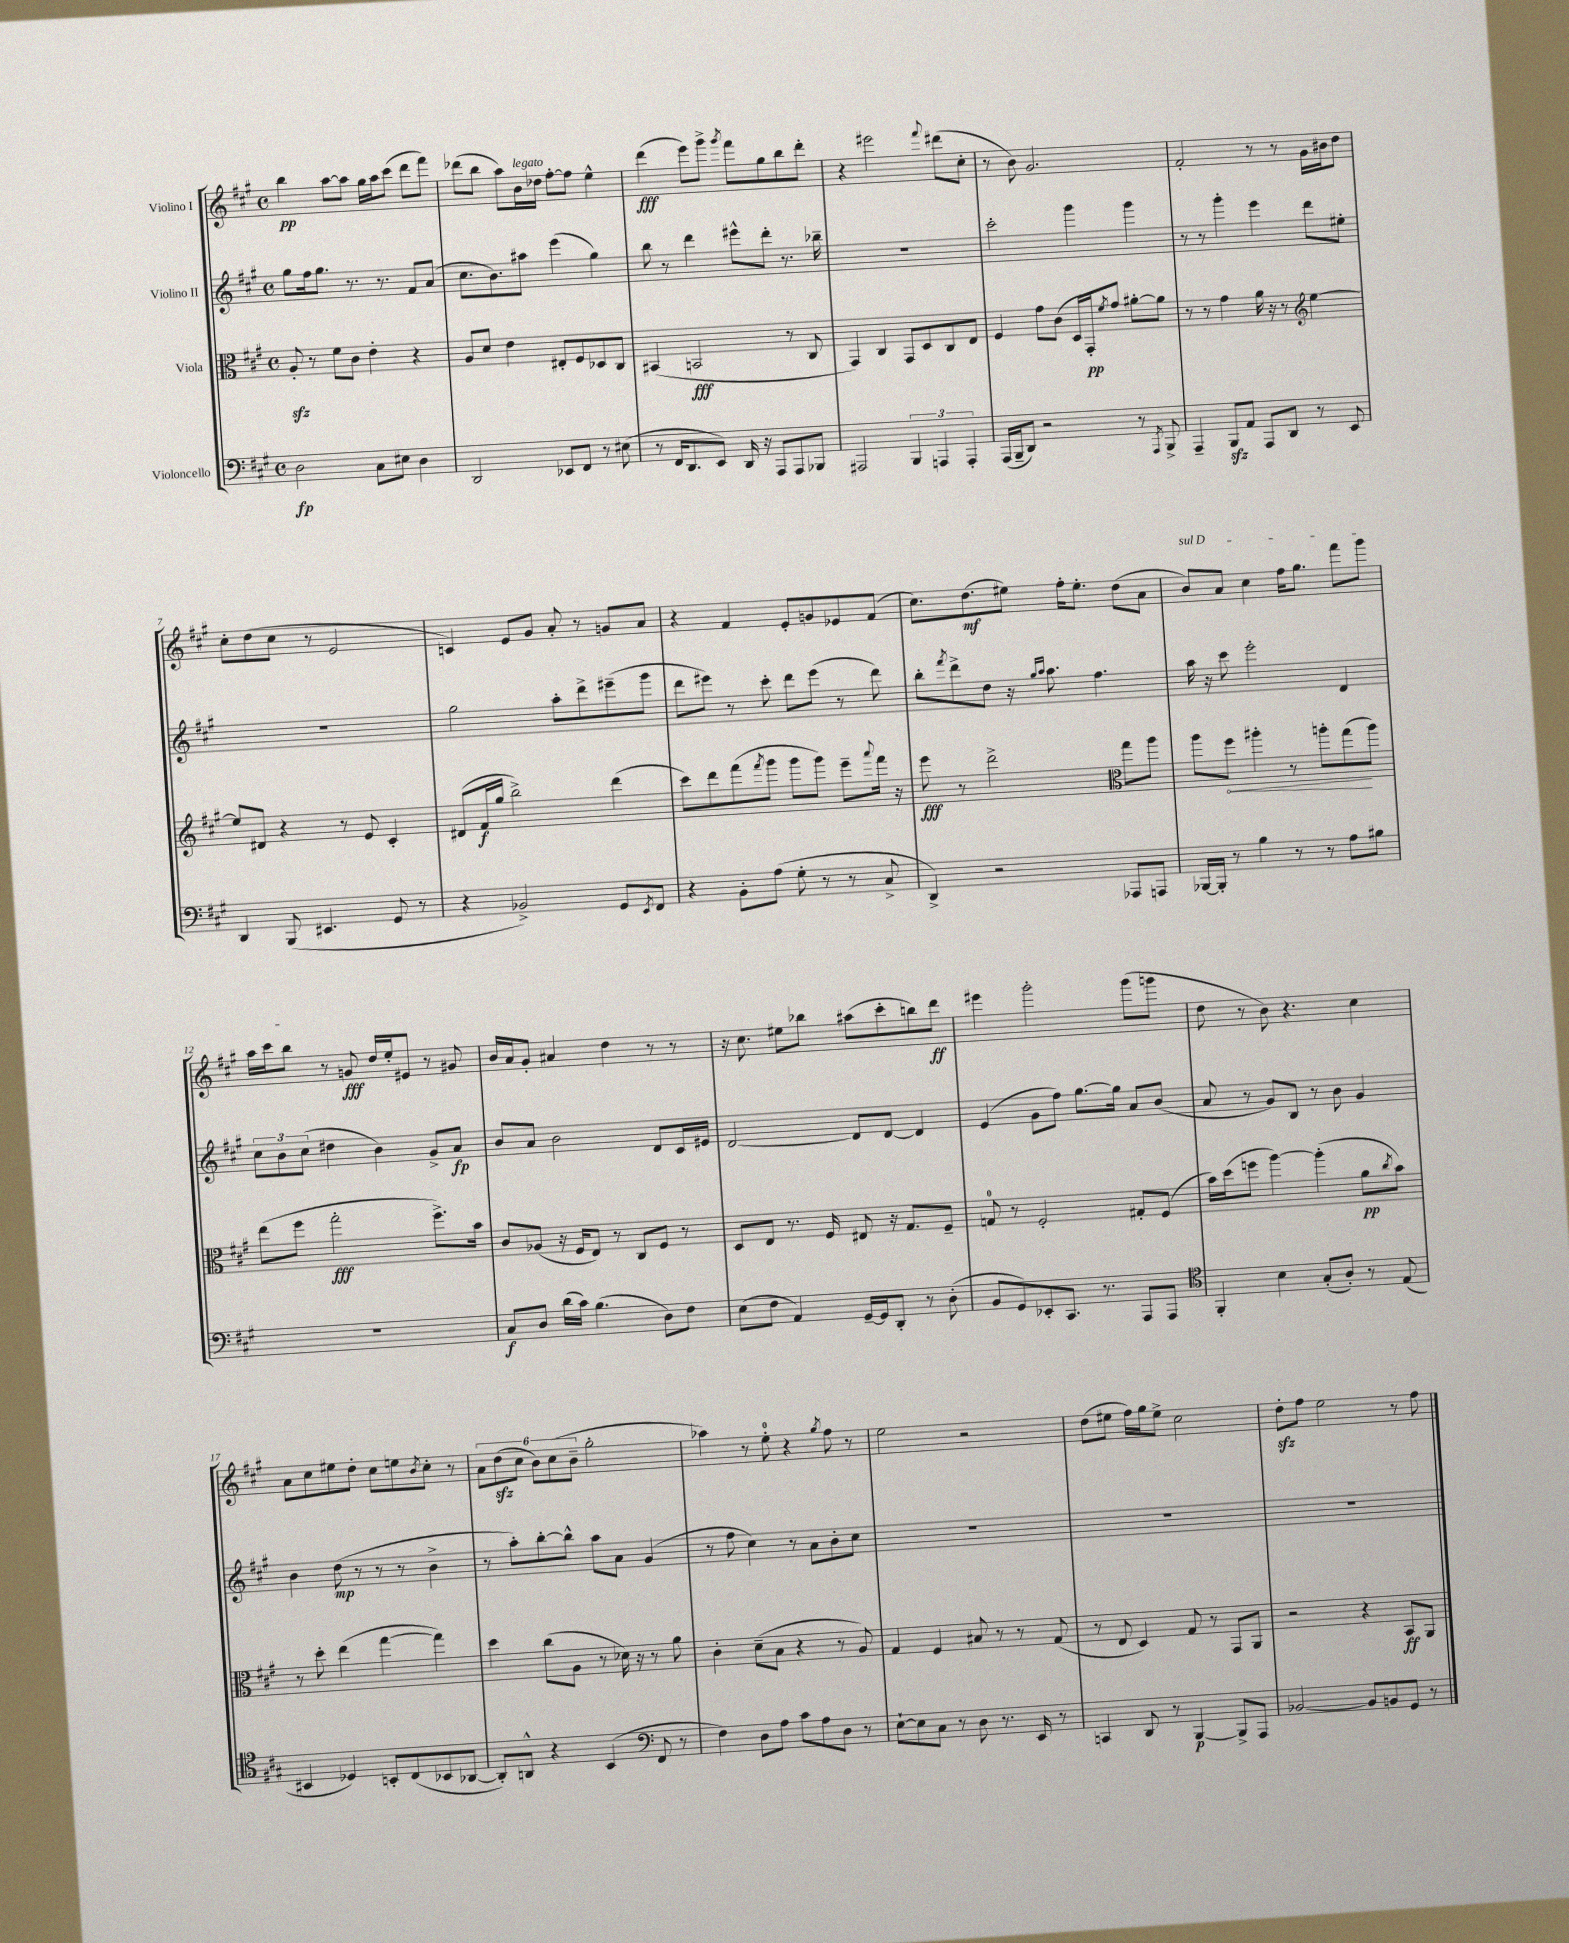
<<
\new StaffGroup <<
\new Staff = "s0" \with { instrumentName = "Violino I" } {
    \clef treble \key a \major \defaultTimeSignature \time 4/4
    b''4\pp a''8~ a''8 gis''16 a''16 cis'''8( d'''8 fis'''8) |
    des'''8( b''8 a''8) b'16^\markup { \italic "legato" } des''16 fis''8~-. fis''8 e''4-^ |
    d'''4\fff( e'''8) gis'''8-> \acciaccatura { gis'''8 } fis'''8 gis''8 b''8 d'''8-. |
    r4 eis'''2 \appoggiatura { fis'''8 } dis'''8( cis''8-. |
    r8 b'8) gis'2. |
    fis'2-. r8 r8 gis'16 bis'16 d''8 |
    cis''8-. d''8( cis''8 r8 e'2 |
    c'4) e'8 gis'8 a'8-. r8 g'8 a'8 |
    r4 fis'4 e'8-. g'8 ees'8 fis'8( |
    cis''8.) d''8.\mf( eis''8) fis''16-. eis''8.-. d''8( a'8 |
    \once \override TextSpanner.bound-details.left.text = \markup { \italic "sul D" } b'8\startTextSpan) a'8 cis''4 fis''16 gis''8. fis'''8 gis'''8 |
    a''16 cis'''16 b''8\stopTextSpan r8 g'8\fff d''16 e''16-. eis'8 r8 gis'8 |
    b'16 a'16 gis'8-. ais'4 d''4 r8 r8 |
    r16 cis''8. eis''8 bes''8 ais''8( cis'''8-. b''8) d'''8\ff |
    eis'''4 gis'''2-. gis'''8( g'''8 |
    d''8 r8 b'8) r4. cis''4 |
    a'8 cis''8 eis''8 d''8-. cis''8 e''8 \acciaccatura { b'8 } cis''8-. r8 |
    \tuplet 6/4 { a'8 d''8\sfz( cis''8 b'8) cis''8( b'8-- } gis''2-. |
    aes''4) r8 e''8-0-. r4 \acciaccatura { gis''8 } fis''8 r8 |
    e''2 r2 |
    d''8( eis''8 fis''16) gis''16 eis''8-> cis''2 |
    d''8-.\sfz fis''8 e''2 r8 fis''8 \bar "|." |
}
\new Staff = "s1" \with { instrumentName = "Violino II" } {
    \clef treble \key a \major \defaultTimeSignature \time 4/4
    gis''8 fis''16 gis''8. r8. r8. fis'8 a'8( |
    cis''8. b'8.) ais''8 e'''4( gis''4) |
    b''8 r8 d'''4 eis'''8-^ d'''8-. r8. bes''16-- |
    R1 |
    cis'''2-. gis'''4 gis'''4 |
    r8 r8 gis'''4-. e'''4 d'''8 eis''8-. |
    R1 |
    gis''2 a''8-. d'''8-> eis'''8--( gis'''8 |
    d'''8 eis'''8) r8 cis'''8-. d'''8 eis'''8( r8 d'''8) |
    b''8-. \acciaccatura { fis'''8 } d'''8-> d''8 r16 \grace { gis''16 a''16 } a''8. fis''4. |
    a''16 r16 cis'''8 e'''2-. d'4 |
    \tuplet 3/2 { cis''8 b'8 cis''8( } dis''4 b'4) gis'8-> a'8\fp |
    b'8 a'8 b'2 d'8 cis'16 eis'16 |
    d'2~ d'8 d'8~ d'4 |
    e'4( gis'8 fis''8) gis''8.~ gis''16 a'8 b'8( |
    a'8 r8 gis'8) b8 r8 b'8 gis'4 |
    b'4 d''8\mp( r8 r8 r8 b'4-> |
    r8 a''8-.) b''8~-. b''8-^ a''8 a'8 gis'4( |
    r8 fis''8 cis''4) r8 a'8 b'8-. cis''8 |
    R1 |
    R1 |
    R1 \bar "|." |
}
\new Staff = "s2" \with { instrumentName = "Viola" } {
    \clef alto \key a \major \defaultTimeSignature \time 4/4
    a8-.\sfz r8 fis'8 cis'8 e'4-. r4 |
    a8 d'8 e'4 eis8-. fis8 des8 cis8 |
    bis,4( b,2\fff r8 cis8 |
    gis,4) cis4 gis,8 d8 cis8 e8 |
    fis4 gis'8 cis'8( d16 gis,16-.\pp) \acciaccatura { fis'8 } gis'8 ais'8~-. ais'8 |
    r8 r8 gis'4 a'16 r16 r8 \clef treble e''4~ |
    e''8 dis'8 r4 r8 e'8 cis'4-. |
    dis'8( fis'16\f gis''16 b''2->) d'''4( |
    cis'''8) d'''8 fis'''8( \acciaccatura { fis'''8 } gis'''8 gis'''8 gis'''8) e'''8-- \appoggiatura { a'''8 } fis'''16 r16 |
    e'''8\fff r8 d'''2-> \clef alto gis''8 a''8 |
    a''8 \once \override Hairpin.circled-tip = ##t fis''8\< ais''4-. r8 a''8-. gis''8\!( a''8) |
    e''8( fis''8 gis''2-.\fff fis''8.->) b'16 |
    cis'8 aes8( r16 fis16 e8) r8 cis8 fis8 r8 |
    d8 e8 r8. fis16 eis8 r16 gis8. fis8-- |
    g8-0 r8 fis2-. gis8-. fis8( |
    b'16) d''16( f''8 a''4~) a''4-.( a'8\pp \acciaccatura { cis''8 } b'8) |
    r8 d''8-. e''4( gis''4~ gis''4) |
    d''4 cis''8( a8 r8 des'16) r16 r8 a'8 |
    cis'4-. d'8--( b8 r4 r8 a8) |
    gis4 fis4 bis8 r8 r8 gis8( |
    r8 e8 d4) gis8 r8 gis,8 a,8 |
    r2 r4 b,8\ff a,8 \bar "|." |
}
\new Staff = "s3" \with { instrumentName = "Violoncello" } {
    \clef bass \key a \major \defaultTimeSignature \time 4/4
    d2\fp cis8 eis8 d4 |
    d,2 ees,8 fis,8 r8 eis8( |
    r8 fis,16 d,8. e,8) d,16 r16 a,,8 a,,8 bes,,8 |
    ais,,2 \tuplet 3/2 { b,,4 a,,4 a,,4-. } |
    a,,16( b,,16-- d,8) r2 r8 \acciaccatura { a,,8 } b,,8-> |
    a,,4-- b,,8\sfz a,8 a,,8 d,8 r8 e,8 |
    d,4 b,,8( eis,4. gis,8 r8 |
    r4 bes,2->) gis,8 \acciaccatura { e,8 } fis,8 |
    r4 b,8-. a8( gis8-. r8 r8 cis8-> |
    d,4->) r2 aes,,8 a,,8 |
    bes,,16~ bes,,16-. r8 b4 r8 r8 a8 bis8 |
    R1 |
    cis8\f d8 d'16( cis'16) b4.( d8) fis8 |
    e8( fis8 a,4) gis,16~-- gis,16 d,8-. r8 d8-.( |
    b,8 gis,8) ees,8-. cis,8. r8. a,,8 a,,8 |
    \clef tenor fis,4-. b4 gis8-.( a8-.) r8 e8( |
    bis,4 des4) b,8-. cis8( bes,8 aes,8~ |
    aes,8-.) a,8-^ r4 b,4( \clef bass fis,8 r8 |
    fis4) d8 a8 cis'8 a8 d8 r8 |
    e8~-! e8 cis8 r8 d8 r8. e,16 r8 |
    c,4 d,8 r8 b,,4~\p b,,8-> a,,8 |
    bes,2~ bes,8 b,8 gis,8 r8 \bar "|." |
}
>>
>>
